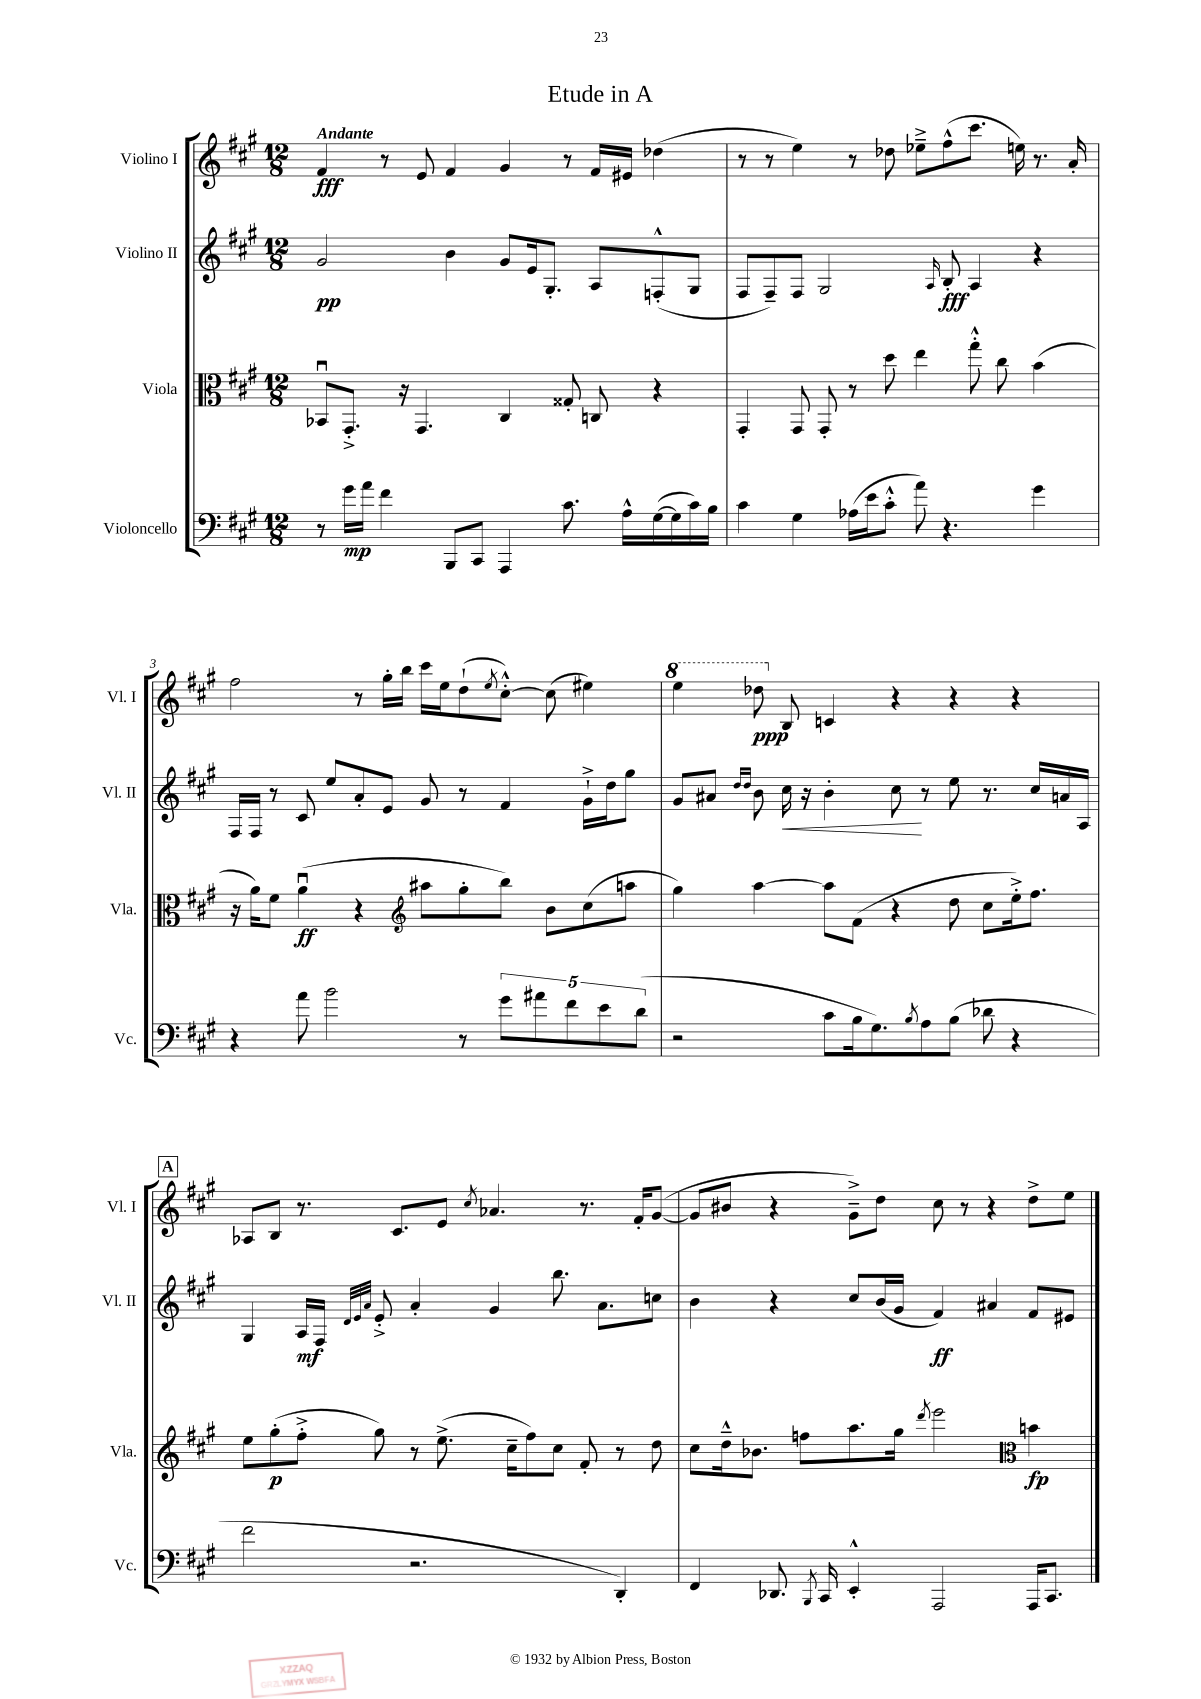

**kern	**dynam	**kern	**dynam	**kern	**dynam	**kern	**dynam
*part4	*part4	*part3	*part3	*part2	*part2	*part1	*part1
*staff4	*staff4	*staff3	*staff3	*staff2	*staff2	*staff1	*staff1
*I"Violoncello	*	*I"Viola	*	*I"Violino II	*	*I"Violino I	*
*I'Vc.	*	*I'Vla.	*	*I'Vl. II	*	*I'Vl. I	*
*clefF4	*	*clefC3	*	*clefG2	*	*clefG2	*
*k[f#c#g#]	*	*k[f#c#g#]	*	*k[f#c#g#]	*	*k[f#c#g#]	*
*M12/8	*	*M12/8	*	*M12/8	*	*M12/8	*
=1	=1	=1	=1	=1	=1	=1	=1
!	!	!	!	!	!	!LO:TX:a:B:t=Andante	!
8r	.	8BB-Xu/L	.	2g#/	pp	4f#/	fff
16g#\LL	mp	8.GG#'^/J	.	.	.	.	.
16a\JJ	.	.	.	.	.	.	.
4f#\	.	.	.	.	.	8r	.
.	.	16r	.	.	.	.	.
.	.	4.GG#/	.	.	.	8e/	.
8BBB/L	.	.	.	4b\	.	4f#/	.
8CC#/J	.	.	.	.	.	.	.
4AAA/	.	4C#/	.	8g#/L	.	4g#/	.
.	.	.	.	16e/k	.	.	.
.	.	.	.	8.G#'/J	.	.	.
8.c#\	.	8G##X'/	.	.	.	8r	.
.	.	8Cn/	.	8A/L	.	16f#/LL	.
16A^^\LL	.	.	.	.	.	16e#X/JJ	.
([16G#\	.	4r	.	(8Fn'^^/	.	(4dd-X\	.
16G#\]	.	.	.	.	.	.	.
16c#\)	.	.	.	8G#/J	.	.	.
16B\JJ	.	.	.	.	.	.	.
=2	=2	=2	=2	=2	=2	=2	=2
4c#\	.	4GG#'/	.	8F#/L	.	8r	.
.	.	.	.	8F#~/)	.	8r	.
4G#\	.	8GG#/	.	8F#/J	.	4ee\)	.
.	.	8GG#'/	.	2G#/	.	.	.
(16A-X\LL	.	8r	.	.	.	8r	.
16e\J	.	.	.	.	.	.	.
8c#'^^\J	.	8dd\	.	.	.	8dd-X\	.
8a\)	.	4ee\	.	.	.	8ee-X~^\L	.
.	.	.	.	16qqA/	.	.	.
4.r	.	.	.	8B'/	fff	(8ff#^^\	.
.	.	8gg#'^^\	.	4A/	.	8.ccc#\J	.
.	.	8cc#\	.	.	.	.	.
.	.	.	.	.	.	16een\)	.
4g#\	.	(4b\	.	4r	.	8.r	.
.	.	.	.	.	.	16a'/	.
!!LO:LB:g=z
=3	=3	=3	=3	=3	=3	=3	=3
4r	.	16r	.	16F#/LL	.	2ff#\	.
.	.	16a\KL)	.	16F#/JJ	.	.	.
.	.	8f#\J	.	8r	.	.	.
8a\	.	(4au\	ff	8c#/	.	.	.
2b\	.	.	.	8ee/L	.	.	.
.	.	4r	.	8a'/	.	8r	.
.	.	.	.	8e/J	.	16gg#'\LL	.
.	.	.	.	.	.	16bb\JJ	.
*	*	*clefG2	*	*	*	*	*
.	.	8aa#X\L	.	8g#/	.	16ccc#\LL	.
.	.	.	.	.	.	16ee\J	.
8r	.	8gg#'\	.	8r	.	(8dd`\	.
.	.	.	.	.	.	8qee/	.
10g#\L	.	8bb\J)	.	4f#/	.	[8cc#'^^\J)	.
10a#X\	.	.	.	.	.	.	.
.	.	8b\L	.	.	.	(8cc#\]	.
10f#\	.	.	.	.	.	.	.
.	.	(8cc#\	.	16g#`^\LL	.	4ee#X\)	.
10e\	.	.	.	.	.	.	.
.	.	.	.	16dd\J	.	.	.
.	.	8aan\J	.	8gg#\J	.	.	.
(10d\J	.	.	.	.	.	.	.
=4	=4	=4	=4	=4	=4	=4	=4
*	*	*	*	*	*	*8va	*
2r	.	4gg#\)	.	8g#/L	.	4eee\	.
.	.	.	.	8a#X/J	.	.	.
.	.	.	.	16qqdd/LL	.	.	.
.	.	.	.	16qqdd/JJ	.	.	.
.	.	[4aa\	.	8b\	.	8ddd-X\	ppp
!	!	!	!	!	!LO:HP:b	!	!
*	*	*	*	*	*	*X8va	*
.	.	.	.	16cc#\	<	8B/	.
.	.	.	.	16r	.	.	.
8c#\L	.	8aa\L]	.	4b'\	.	4cn/	.
16B\k	.	(8f#\J	.	.	.	.	.
8.G#\)	.	.	.	.	.	.	.
.	.	4r	.	8cc#\	.	4r	.
8qB/	.	.	.	.	.	.	.
8A\	.	.	.	8r	[	.	.
(8B\J	.	8dd\	.	8ee\	.	4r	.
8d-X\	.	8cc#\L	.	8.r	.	.	.
4r	.	16ee'^\k)	.	.	.	4r	.
.	.	8.ff#\J	.	16cc#/LL	.	.	.
.	.	.	.	16an/	.	.	.
.	.	.	.	16A/JJ	.	.	.
!!LO:LB:g=z
!!LO:REH:place=s1:t=A
=5	=5	=5	=5	=5	=5	=5	=5
2f#\	.	8ee\L	.	4G#/	.	8A-X/L	.
.	.	(8gg#'\	p	.	.	8B/J	.
.	.	8ff#'^\J	.	16A/LL	mf	8.r	.
.	.	.	.	16F#/JJ	.	.	.
.	.	.	.	32qqd/LLL	.	.	.
.	.	.	.	32qqe/	.	.	.
.	.	.	.	32qqa/JJJ	.	.	.
.	.	8gg#\)	.	8e'^/	.	.	.
.	.	.	.	.	.	8.c#/L	.
2.r	.	8r	.	4a'/	.	.	.
.	.	(8.ee^\	.	.	.	8e/J	.
.	.	.	.	.	.	8qcc#/	.
.	.	.	.	4g#/	.	4.a-X/	.
.	.	16cc#~\KL	.	.	.	.	.
.	.	8ff#\)	.	.	.	.	.
.	.	8cc#\J	.	8.bb\	.	.	.
.	.	8f#'/	.	.	.	8.r	.
.	.	.	.	8.a\L	.	.	.
4DD'/)	.	8r	.	.	.	.	.
.	.	.	.	.	.	16f#'/KL	.
.	.	8dd\	.	8ccn\J	.	([8g#/J	.
=6	=6	=6	=6	=6	=6	=6	=6
4FF#/	.	8cc#\L	.	4b\	.	8g#/L]	.
.	.	16dd~^^\k	.	.	.	8b#X/J	.
.	.	8.b-X\J	.	.	.	.	.
8.DD-X/	.	.	.	4r	.	4r	.
.	.	8ffn\L	.	.	.	.	.
8qBBB/	.	.	.	.	.	.	.
16CC#/	.	.	.	.	.	.	.
4EE'^^/	.	8.aa\	.	8cc#/L	.	8g#~^\L)	.
.	.	.	.	(16b/L	.	8dd\J	.
.	.	16gg#\Jk	.	16g#/JJ	.	.	.
.	.	8qddd/	.	.	.	.	.
2AAA/	.	2eee\	.	4f#/)	ff	8cc#\	.
.	.	.	.	.	.	8r	.
.	.	.	.	4a#X/	.	4r	.
*	*	*clefC3	*	*	*	*	*
16AAA/KL	.	4bn\	fp	8f#/L	.	8dd^\L	.
8.CC#/J	.	.	.	.	.	.	.
.	.	.	.	8e#X/J	.	8ee\J	.
==	==	==	==	==	==	==	==
*-	*-	*-	*-	*-	*-	*-	*-
